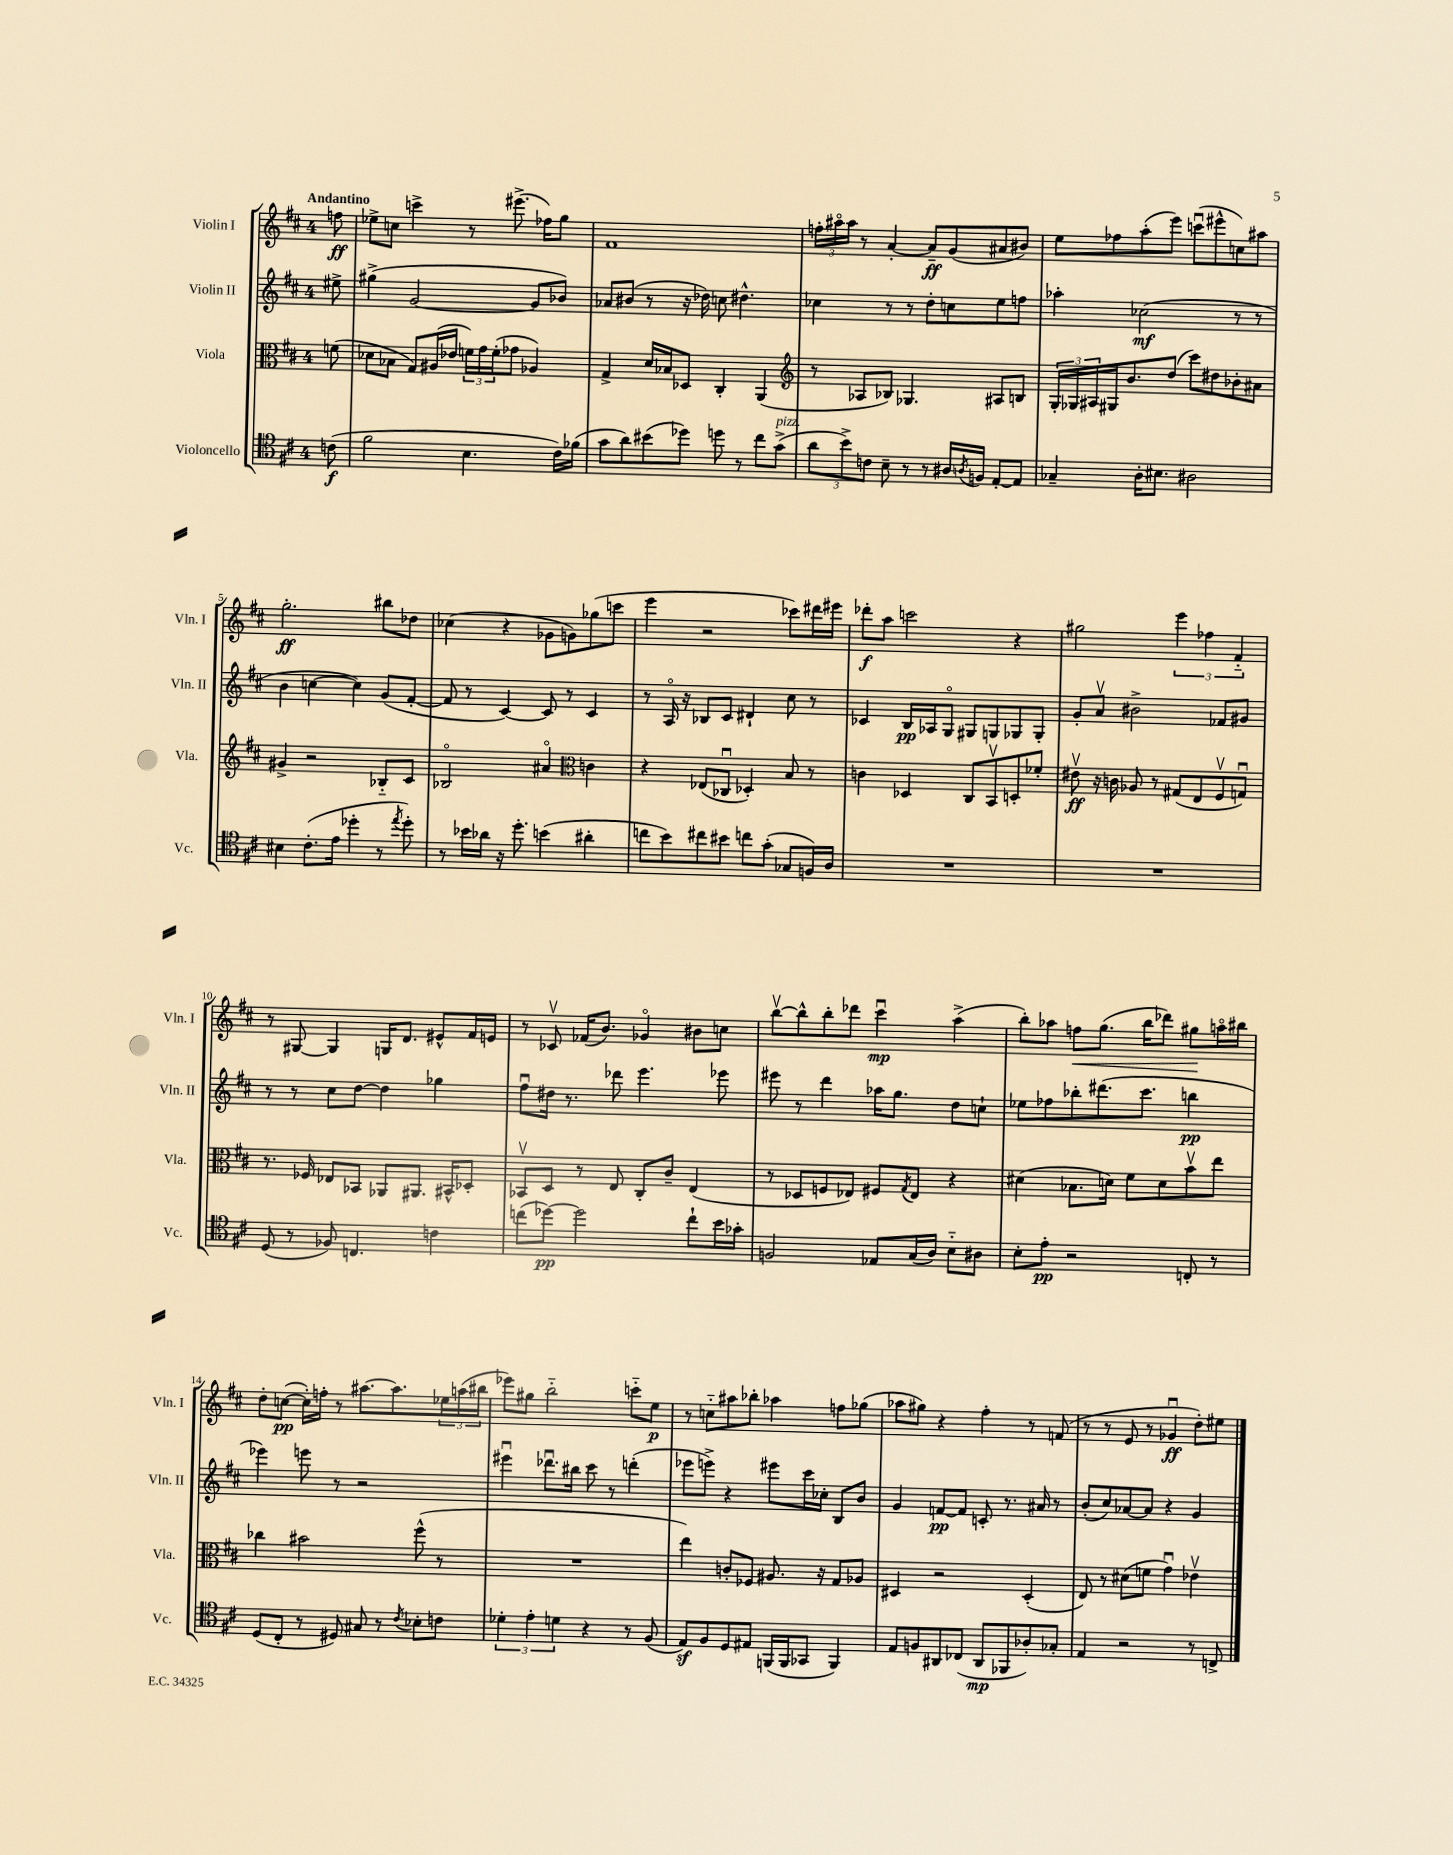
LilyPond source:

<<
\new StaffGroup <<
\new Staff = "s0" \with { instrumentName = "Violin I" shortInstrumentName = "Vln. I" } {
    \clef treble \key d \major \once \override Staff.TimeSignature.style = #'single-digit \time 4/4 \partial 8 \tempo "Andantino"
    f''8\ff |
    ees''8-> c''8 c'''4-> r8 eis'''8.->( fes''16) g''8 |
    fis'1 |
    \tuplet 3/2 { f''16-. ais''16\flageolet ais''16 } r8 a'4~-. a'8--\ff g'8( ais'8 bis'8) |
    e''8 fes''8 a''8-.( e'''8) c'''8\downbow( eis'''8-^ c''8) ais''8 |
    g''2.-.\ff bis''8 des''8 |
    ces''4( r4 ges'8 g'8) ges''8( c'''8 |
    e'''4 r2 ces'''8) dis'''16 eis'''16 |
    des'''8-.\f a''8 c'''2 r4 |
    gis''2 \tuplet 3/2 { e'''4 fes''4 fis'4-_ } |
    r8 gis8~ gis4 g16 d'8. eis'8-^ fis'16 e'16 |
    r8 ces'8\upbow fes'16( b'8.) ges'4\flageolet bis'8 c''8 |
    b''8~\upbow b''8-^ b''8-. des'''8 cis'''4\downbow\mp a''4->( |
    b''8-.) aes''8 f''8\< g''8.( b''16 des'''8) gis''8\! a''16\flageolet bis''16 |
    d''8-. c''8~\pp( c''16-.) f''16-. r8 ais''8.~ ais''8. \tuplet 3/2 { ees''16 a''16( bis''16 } |
    ees'''8) gis''8 b''2-_ c'''8-_ e''8\p |
    r8 c''8-_ ais''8 bes''8-. aes''4 f''8 ges''8( |
    aes''8 gis''8) r4 fis''4-. r8 f'8( |
    r8 r8 e'8 r8 ges'4\downbow\ff d''8-.) eis''8 \bar "|." |
}
\new Staff = "s1" \with { instrumentName = "Violin II" shortInstrumentName = "Vln. II" } {
    \clef treble \key d \major \once \override Staff.TimeSignature.style = #'single-digit \time 4/4 \partial 8
    eis''8-> |
    gis''4->( g'2~ g'8 bes'8) |
    aes'8 bis'8( r8 r16 des''16) c''8 dis''4.-^ |
    ces''4 r8 r8 d''8-. c''8 e''8 f''8 |
    aes''4-. ces''2\mf( r8 r8 |
    b'4 c''4~ c''4) g'8( fis'8~-. |
    fis'8 r8 cis'4~) cis'8 r8 cis'4 |
    r8 a16\flageolet r16 bes8 cis'8 dis'4-! cis''8 r8 |
    ces'4 b16\pp aes16 g8\flageolet gis8 g8 ges8 ges8-. |
    g'8-. a'8\upbow bis'2-> fes'8 gis'8 |
    r8 r8 cis''8 d''8~ d''4 ges''4 |
    fis''8\downbow dis''16 r8. des'''8 e'''4. ees'''8 |
    eis'''8 r8 d'''4 aes''16 g''8. d''8 c''8-! |
    ees''8 fes''8 bes''8-. dis'''8.( cis'''8. b''4\pp |
    ees'''4) e'''8 r8 r2 |
    eis'''4\downbow des'''8.\downbow bis''16 cis'''8 r8 d'''4-.( |
    ees'''8 e'''8->) r4 eis'''8 cis'''16 ces''16-. b8 b'8 |
    g'4 f'8~\pp f'8 c'8-. r8. ais'16 r8 |
    b'8-.( cis''8) aes'8~ aes'8 r4 g'4 \bar "|." |
}
\new Staff = "s2" \with { instrumentName = "Viola" shortInstrumentName = "Vla." } {
    \clef alto \key d \major \once \override Staff.TimeSignature.style = #'single-digit \time 4/4 \partial 8
    f'8( |
    des'8 bes8 g8) ais16( ees'16 \tuplet 3/2 { f'16) g'16 f'16-.( } ges'8 aes4) |
    g4-> d'16 bes16 des8 cis4-. a,4( |
    \clef treble r8 aes8 bes8) ges4. ais8 b8 |
    \tuplet 3/2 { g16-. ges16 ais16 } gis16 b'8. d''8( cis'''8) dis''8 bes'8-. ais'8 |
    gis'4-> r2 bes8-_ cis'8 |
    bes2\flageolet ais'4\flageolet \clef alto c'4 |
    r4 ees8( ces8\downbow des4-.) b8 r8 |
    c'4 des4 cis8 b,8\upbow d8-. fes'8-. |
    eis'8\upbow\ff r16 c'16 aes8 r8 gis8( e8 fis8\upbow g8\downbow) |
    r8. fes16 ees8 bes,8 aes,8 ais,8. bis,16-^ des8-. |
    bes,8\upbow d8 r8 e8 cis8-. cis'8-- e4( |
    r8 des8 f8 ees8) fis8 \acciaccatura { g8 } ees8 r4 |
    dis'4( bes8. d'16) fis'8 d'8 b'8\upbow e''8 |
    ces''4 bis'2 fis''8-^( r8 |
    R1 |
    e''4) c'8-. fes8 ais8. r16 g8 aes8 |
    dis4 r2 dis4-.( |
    e8) r8 dis'8( f'8 g'4\downbow) ees'4\upbow \bar "|." |
}
\new Staff = "s3" \with { instrumentName = "Violoncello" shortInstrumentName = "Vc." } {
    \clef tenor \key d \major \once \override Staff.TimeSignature.style = #'single-digit \time 4/4 \partial 8
    c'8\f( |
    fis'2 b4. cis'16) fes'16( |
    g'8 a'8) bis'8( des''8) d''8 r8 cis''8 g'8->^\markup { \italic "pizz." }( |
    \tuplet 3/2 { a'8 b'8->) c'8 } b8-- r8 r8 ais16 \acciaccatura { a8 } f16 e8~-. e8 |
    ges4-- a16-. bis8. ais2 |
    bis4 cis'8.-.( e'16 des''4-. r8 \acciaccatura { e''8 } des''8-.) |
    r8 bes'16 aes'16 r16 d''8.-. b'4( ais'4-. |
    c''8 b'8) cis''8 bis'8 c''8 g'8-.( ges8 f16) a16 |
    R1 |
    R1 |
    d8( r8 fes8) c4. c'4 |
    c''8( des''8~\pp) des''2 c''8-! b'16 ges'16-. |
    f2 ees8 g16( a16) b8-_ ais8 |
    b8-. e'8-.\pp r2 c8-. r8 |
    d8( cis8-. r8 dis8) gis8 r8 \acciaccatura { cis'8 } bes8-. c'8 |
    \tuplet 3/2 { des'4-. e'4-. d'4 } r4 r8 fis8( |
    e8\sf) fis8 d8 eis8 f,16( f,16 ges,8 f,4) |
    e8 f8 ais,8 ces8( ais,8\mp fes,8 aes8-.) ges8-. |
    e4 r2 r8 c8-> \bar "|." |
}
>>
>>
